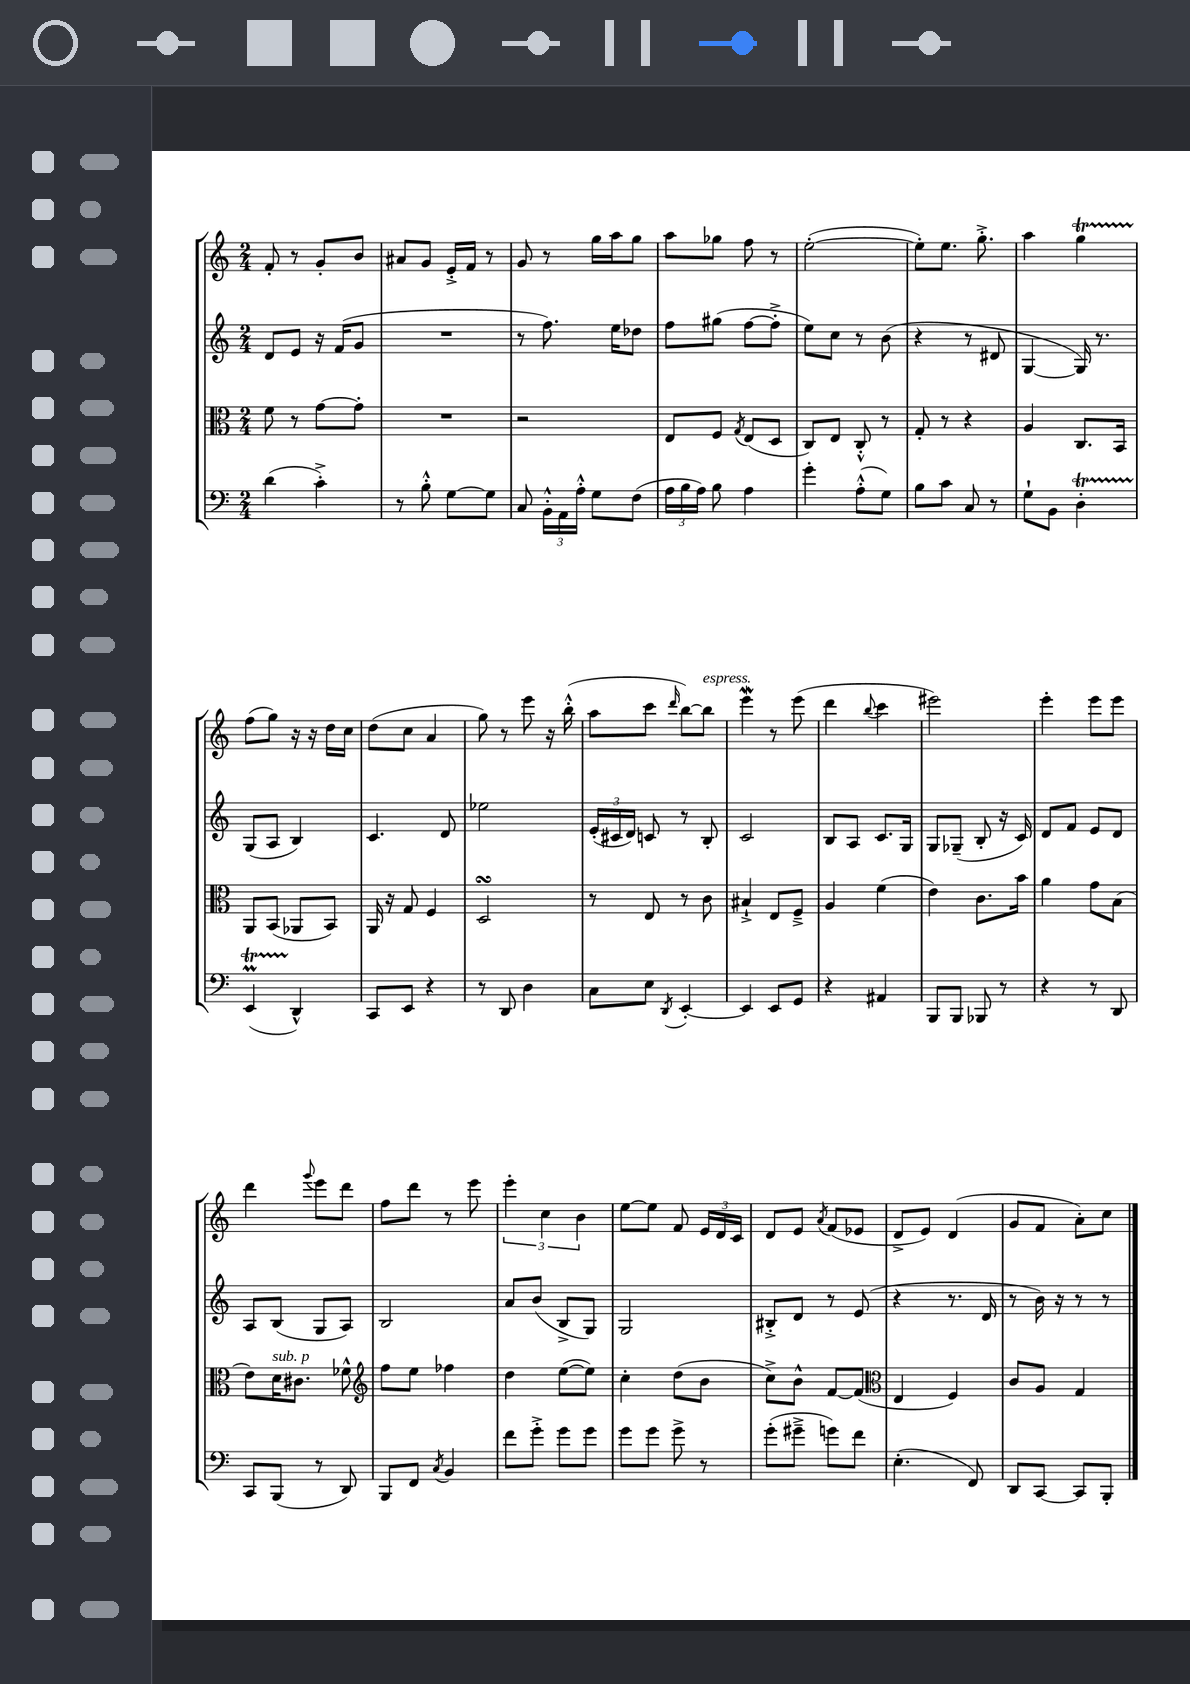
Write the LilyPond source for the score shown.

<<
\new StaffGroup <<
\new Staff = "s0" {
    \clef treble \key c \major \numericTimeSignature \time 2/4
    \autoBeamOff f'8-. r8 g'8[-. b'8] |
    ais'8[ g'8] e'16[-.-> f'16] r8 |
    g'8 r8 g''16[ a''16 g''8] |
    a''8[ ges''8] f''8 r8 |
    e''2~-.( |
    e''8[-.) e''8.] g''8.-.-> |
    a''4 g''4\startTrillSpan |
    f''8[\stopTrillSpan( g''8]) r16 r16 d''16[ c''16] |
    d''8[( c''8] a'4 |
    g''8) r8 e'''8 r16 b''16-.-^( |
    a''8[ c'''8] \grace { d'''16 } b''8[~) b''8]^\markup { \italic "espress." } |
    e'''4\mordent r8 e'''8( |
    d'''4 \appoggiatura { b''8 } c'''4 |
    eis'''2) |
    e'''4-. e'''8[ e'''8] |
    d'''4 \appoggiatura { g'''8 } e'''8[ d'''8] |
    f''8[ d'''8] r8 e'''8 |
    \tuplet 3/2 { e'''4-. c''4 b'4 } |
    e''8[~ e''8] f'8 \tuplet 3/2 { e'16[ d'16 c'16] } |
    d'8[ e'8] \acciaccatura { a'8 } f'8[( ees'8] |
    d'8[-> e'8]) d'4( |
    g'8[ f'8] a'8[-.) c''8] \bar "|." |
}
\new Staff = "s1" {
    \clef treble \key c \major \numericTimeSignature \time 2/4
    \autoBeamOff d'8[ e'8] r16 f'16[( g'8] |
    R2 |
    r8 f''8.) e''16[ des''8] |
    f''8[ gis''8]( f''8[~ f''8]-.-> |
    e''8[) c''8] r8 b'8( |
    r4 r8 dis'8 |
    g4~ g16) r8. |
    g8[( a8] b4) |
    c'4. d'8 |
    ees''2 |
    \tuplet 3/2 { e'16[-.( cis'16 d'16]) } c'8 r8 b8-. |
    c'2 |
    b8[ a8] c'8.[ g16] |
    g8[ ges8]--( b8-. r16 c'16) |
    d'8[ f'8] e'8[ d'8] |
    a8[ b8]( g8[ a8]) |
    b2 |
    a'8[ b'8]( b8[-> g8]) |
    g2 |
    bis8[-.-> d'8] r8 e'8( |
    r4 r8. d'16 |
    r8 b'16) r16 r8 r8 \bar "|." |
}
\new Staff = "s2" {
    \clef alto \key c \major \numericTimeSignature \time 2/4
    \autoBeamOff f'8 r8 g'8[~ g'8]-. |
    R2 |
    r2 |
    e8[ f8] \acciaccatura { g8 } e8[( d8] |
    c8[) e8] c8-.-^ r8 |
    g8-. r8 r4 |
    a4 c8.[ b,16] |
    a,8[ b,8]( aes,8[ b,8]) |
    a,16 r16 g8 f4 |
    d2\turn |
    r8 e8 r8 c'8 |
    bis4-!-> e8[ f8]---> |
    a4 f'4( |
    e'4) c'8.[ b'16] |
    a'4 g'8[ b8]( |
    e'8[) d'16^\markup { \italic "sub. p" } cis'8.] fes'8-^ |
    \clef treble f''8[ e''8] fes''4 |
    d''4 e''8[~( e''8]) |
    c''4-. d''8[( b'8] |
    c''8[->) b'8]-^ f'8[~ f'8]( |
    \clef alto e4 f4) |
    c'8[ a8] g4 \bar "|." |
}
\new Staff = "s3" {
    \clef bass \key c \major \numericTimeSignature \time 2/4
    \autoBeamOff d'4( c'4-.->) |
    r8 b8-.-^ g8[~ g8] |
    c8 \tuplet 3/2 { b,16[-.-^ a,16 a16]-.-^ } g8[ f8]( |
    \tuplet 3/2 { a16[ b16 a16]) } b8 a4 |
    g'4-. a8[-.-^( g8]) |
    b8[ c'8] c8 r8 |
    g8[-! b,8] d4-.\startTrillSpan |
    e,4\prall( d,4-^\stopTrillSpan) |
    c,8[ e,8] r4 |
    r8 d,8 d4 |
    c8[ e8] \acciaccatura { d,8 } e,4~-. |
    e,4 e,8[ g,8] |
    r4 ais,4 |
    b,,8[ b,,8] bes,,8 r8 |
    r4 r8 d,8 |
    c,8[ b,,8]( r8 d,8) |
    b,,8[ f,8] \acciaccatura { c8 } b,4 |
    f'8[ g'8]-.-> g'8[ g'8] |
    g'8[ g'8] g'8-> r8 |
    g'8[-.( gis'8]---> g'8[) f'8] |
    e4.-.( f,8) |
    d,8[ c,8]~ c,8[ b,,8]-. \bar "|." |
}
>>
>>
\layout { \context { \Score \remove "Bar_number_engraver" } }
